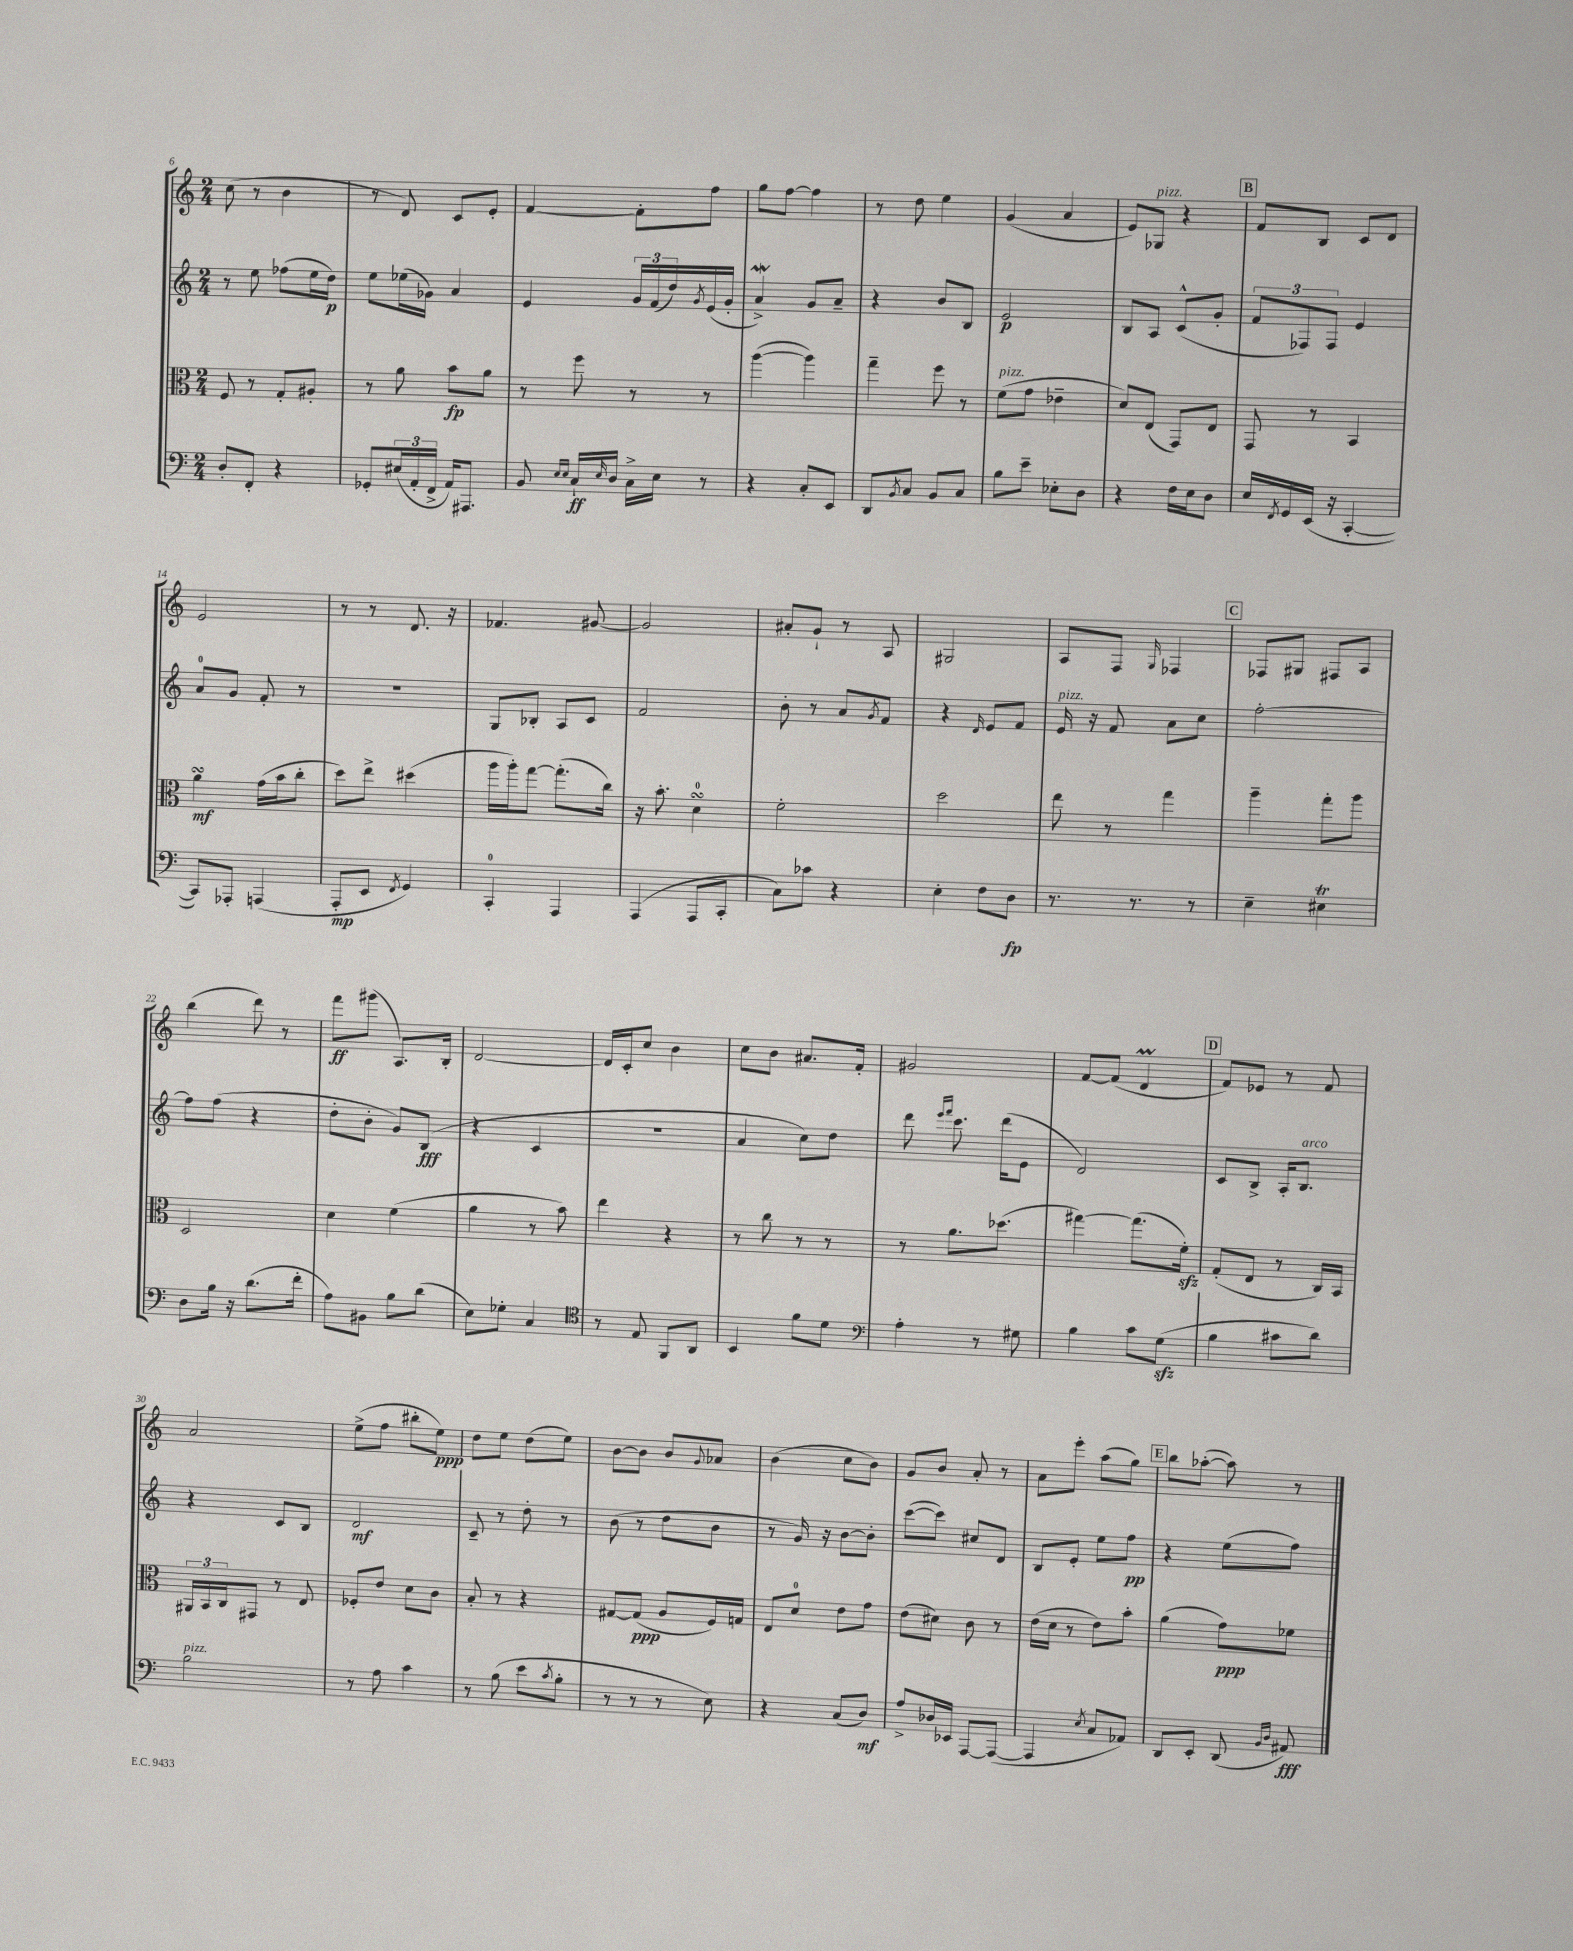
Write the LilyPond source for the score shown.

<<
\new StaffGroup <<
\new Staff = "s0" {
    \clef treble \key c \major \numericTimeSignature \time 2/4
    c''8( r8 b'4 |
    r8 d'8) c'8 e'8-. |
    f'4~ f'8-. f''8 |
    g''8 f''8~ f''4 |
    r8 d''8 e''4 |
    g'4( a'4 |
    e'8) ges8^\markup { \italic "pizz." } r4 |
    \mark \markup { \box "B" } f'8 b8 c'8 d'8 |
    e'2 |
    r8 r8 d'8. r16 |
    fes'4. gis'8~ |
    gis'2 |
    ais'8-. g'8-! r8 a8 |
    gis2 |
    a8 f8 \grace { g16 } fes4 |
    \mark \markup { \box "C" } fes8 gis8 fis8 a8 |
    b''4( d'''8) r8 |
    f'''8\ff gis'''8( a8.) b16-. |
    d'2~ |
    d'16 c'16-. c''8 b'4 |
    c''8 b'8 ais'8. f'16-. |
    gis'2 |
    f'8~ f'8( d'4\prall |
    \mark \markup { \box "D" } f'8) ees'8 r8 f'8 |
    a'2 |
    e''8->( f''8 bis''8-. e''8\ppp) |
    d''8 e''8 d''8( e''8) |
    b'8~ b'8 b'8 \appoggiatura { g'8 } aes'8 |
    b'4( c''8 b'8) |
    g'8 b'8 a'8-. r8 |
    a'8 e'''8-. a''8( g''8) |
    \mark \markup { \box "E" } b''8 aes''8~-.( aes''8) r8 \bar "|." |
}
\new Staff = "s1" {
    \clef treble \key c \major \numericTimeSignature \time 2/4
    r8 e''8 fes''8( e''16 d''16\p) |
    e''8 ees''16( ges'16) a'4 |
    e'4 \tuplet 3/2 { g'16 f'16( d''16) } \acciaccatura { g'8 } e'16( g'16-. |
    a'4->\mordent) g'8 a'8-- |
    r4 b'8 b8 |
    e'2\p |
    b8 a8 c'8-^( g'8-. |
    \mark \markup { \box "B" } \tuplet 3/2 { f'8 fes8) fes8 } e'4 |
    a'8-0 g'8 f'8-. r8 |
    r2 |
    g8 bes8-. a8 c'8 |
    f'2 |
    b'8-. r8 a'8 \acciaccatura { g'8 } f'8 |
    r4 \grace { d'16 } e'8 f'8 |
    e'16^\markup { \italic "pizz." } r16 f'8 a'8 c''8 |
    \mark \markup { \box "C" } f''2~-. |
    f''8 f''8( r4 |
    d''8-. b'8-. g'8) b8\fff( |
    r4 c'4 |
    R2 |
    a'4 c''8) d''8 |
    d'''8 \grace { e'''16 f'''16 } c'''8. d'''16( e'8 |
    d'2) |
    \mark \markup { \box "D" } c'8 b8-> a16-. b8.^\markup { \italic "arco" } |
    r4 c'8 b8 |
    d'2\mf |
    c'8-- r8 d''8-. r8 |
    b'8( r8 d''8 b'8 |
    r8 g'16) r16 b'8~ b'8-. |
    c'''8~( c'''8) cis''8 d'8 |
    b8 e'8-. e''8 f''8\pp |
    \mark \markup { \box "E" } r4 e''8( f''8) \bar "|." |
}
\new Staff = "s2" {
    \clef alto \key c \major \numericTimeSignature \time 2/4
    f8 r8 g8-. ais8-. |
    r8 a'8 b'8\fp a'8 |
    r8 f''8 r8 r8 |
    a''4~( a''4) |
    g''4-- f''8 r8 |
    f'8^\markup { \italic "pizz." }( g'8 ees'4-- |
    d'8) e8( g,8) e8 |
    \mark \markup { \box "B" } g,8 r8 b,4 |
    a'4\turn\mf g'16( b'16 c''8-. |
    d''8) e''8-> dis''4( |
    a''16 a''16-.) g''8~ g''8.-.( c''16) |
    r16 b'8.-. d'4-0\turn |
    f'2-. |
    d''2 |
    e''8 r8 g''4 |
    \mark \markup { \box "C" } a''4-- g''8-. a''8 |
    d2 |
    d'4 f'4( |
    a'4 r8 b'8) |
    e''4 r4 |
    r8 c''8 r8 r8 |
    r8 a'8. des''8.( |
    gis''4~) gis''8.( f'16-.\sfz) |
    \mark \markup { \box "D" } g8-.( e8 r8 c16) b,16 |
    \tuplet 3/2 { ais,16 b,16 c16 } gis,8 r8 e8 |
    fes8-. e'8 d'8 c'8 |
    b8-. r8 r4 |
    gis8~ gis8\ppp( a8 f16) g16 |
    e8 d'8-0 e'8 g'8 |
    e'8( dis'8) c'8 r8 |
    e'16( d'16 r8 e'8) b'8-. |
    \mark \markup { \box "E" } a'4( g'8\ppp) fes'8 \bar "|." |
}
\new Staff = "s3" {
    \clef bass \key c \major \numericTimeSignature \time 2/4
    d8-. f,8-. r4 |
    ges,8-. \tuplet 3/2 { eis16( a,16-. f,16-> } a,16) ais,,8. |
    b,8 \grace { e16 e16 } c16-!\ff \grace { e16 } d16 c16-> e16 r8 |
    r4 c8-. e,8 |
    d,8 \acciaccatura { b,8 } c8 b,8 c8 |
    b8 e'8-- ees8-. d8 |
    r4 f16 e16 d8 |
    \mark \markup { \box "B" } e16 \acciaccatura { f,8 } g,16 e,16( r16 c,4~-. |
    c,8) aes,,8-. a,,4( |
    a,,8-.\mp e,8 \acciaccatura { f,8 } g,4) |
    c,4-0-. a,,4 |
    a,,4( a,,8 c,8-. |
    c8) ces'8 r4 |
    e4-. f8 d8\fp |
    r8. r8. r8 |
    \mark \markup { \box "C" } e4-- eis4\trill |
    d8 b16 r16 d'8.( f'16-. |
    a8) bis,8 b8 d'8( |
    e8) ges8-. c4 |
    \clef tenor r8 e8 f,8 a,8 |
    b,4 f'8 d'8 |
    \clef bass a4-. r8 gis8 |
    b4 c'8 g8\sfz( |
    \mark \markup { \box "D" } b4 cis'8 d'8) |
    b2^\markup { \italic "pizz." } |
    r8 a8 c'4 |
    r8 b8( e'8 \acciaccatura { c'8 } b8-. |
    r8 r8 r8 e8) |
    r4 c8( d8\mf) |
    a8-> des16 ees,16 a,,8~ a,,8~( |
    a,,4 \acciaccatura { e8 } c8 aes,8) |
    \mark \markup { \box "E" } d,8 e,8-. d,8( \grace { b,16 d16 } ais,8\fff) \bar "|." |
}
>>
>>
\layout { \context { \Score currentBarNumber = #6 } }
